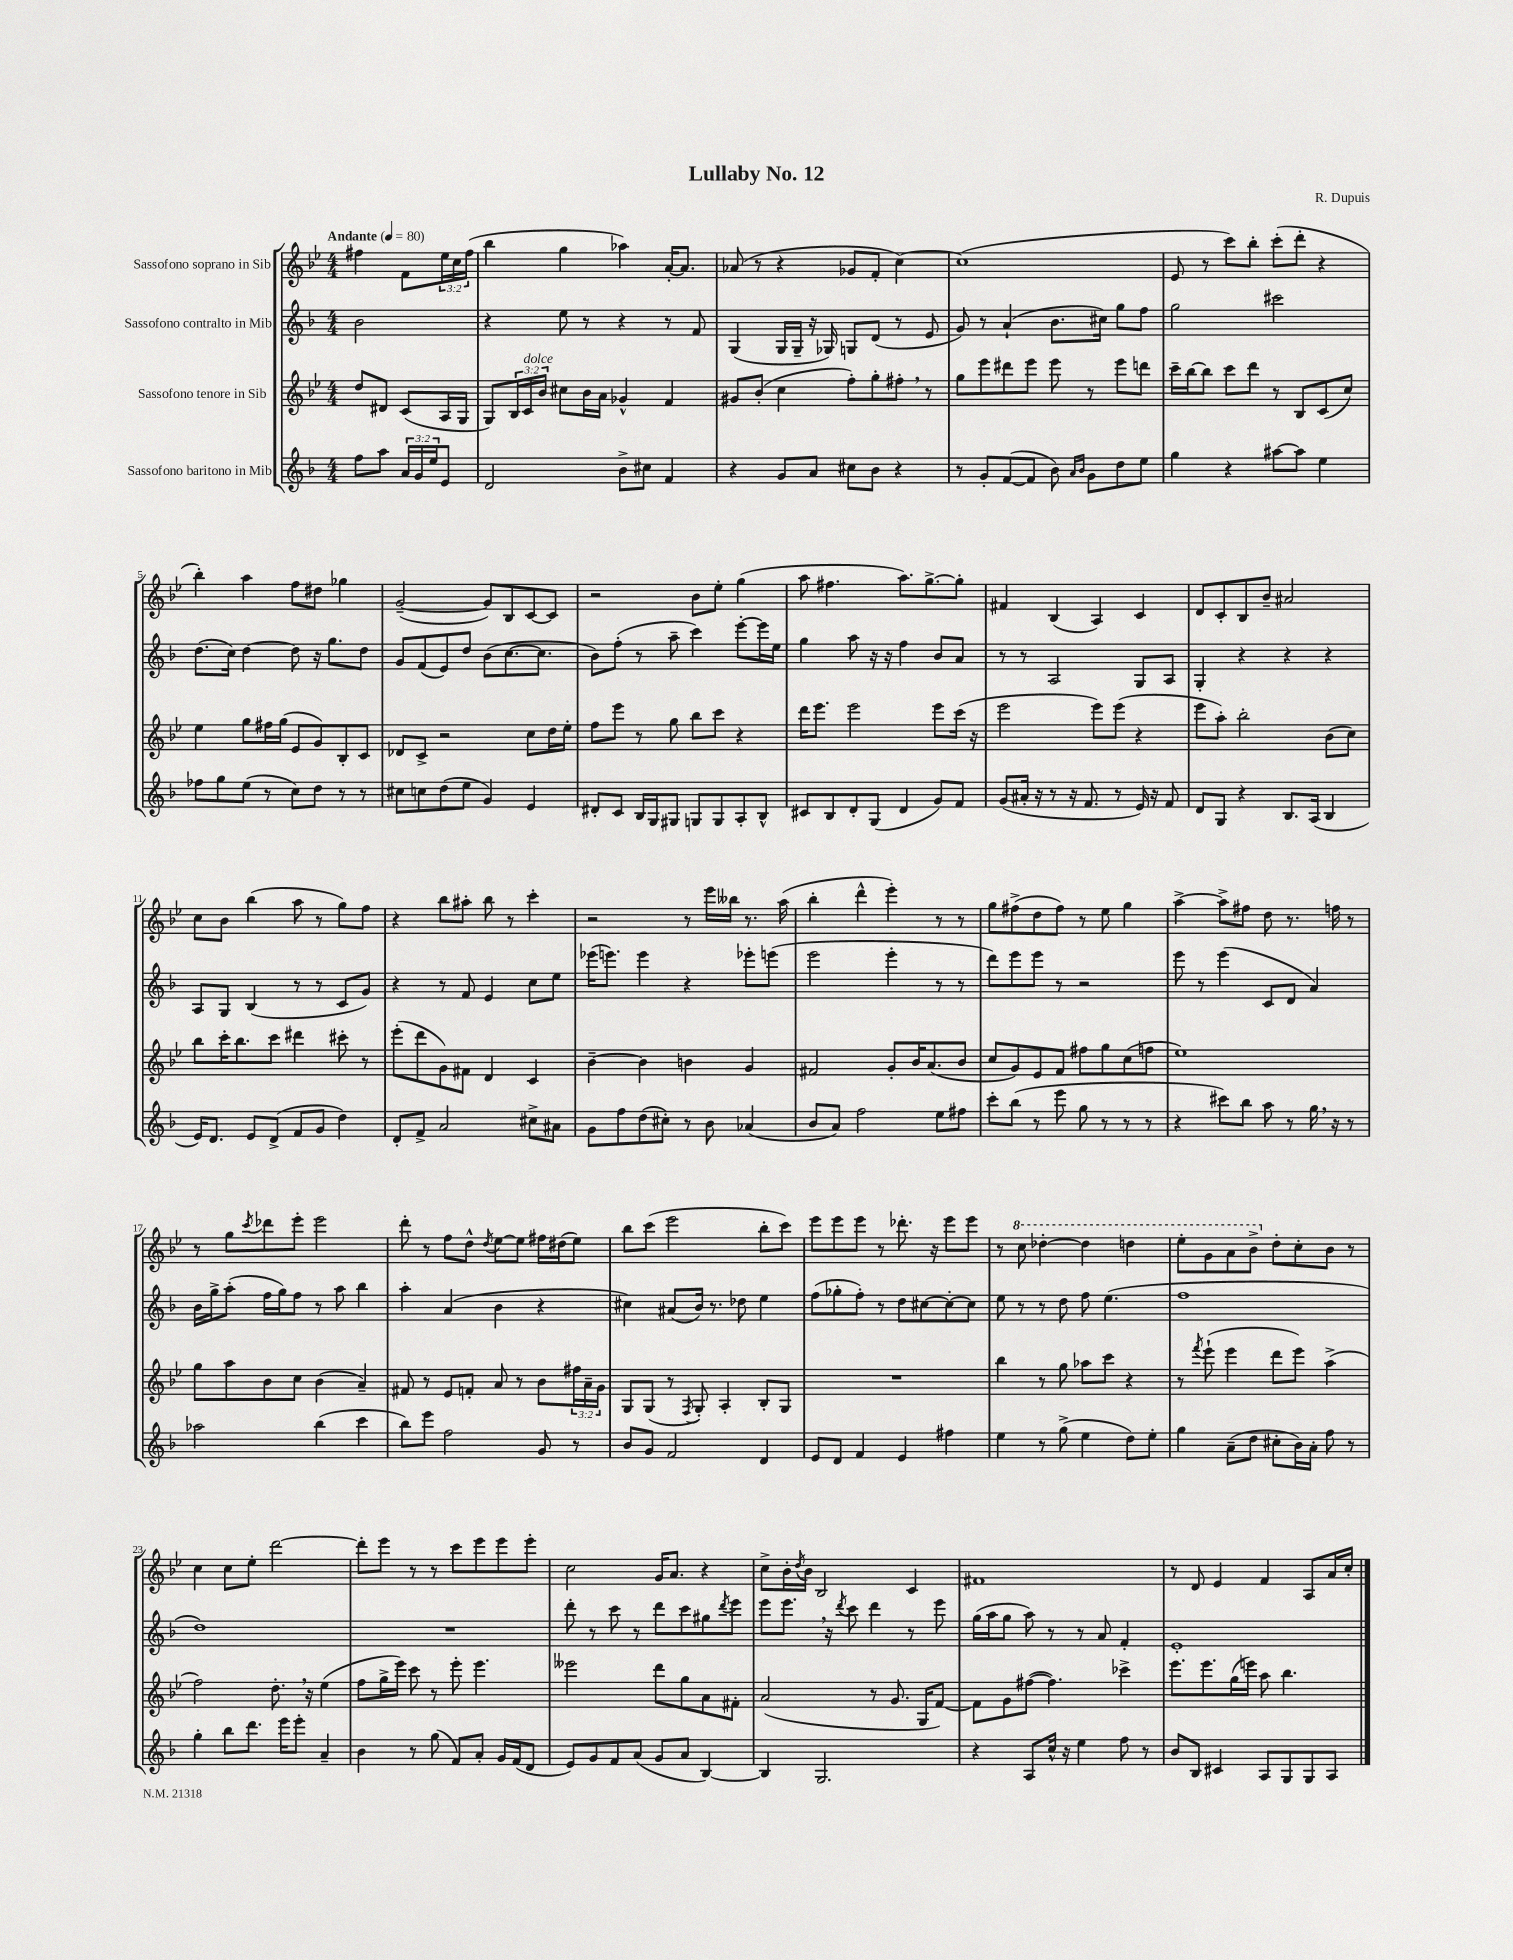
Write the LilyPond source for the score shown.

\header { title = "Lullaby No. 12" composer = "R. Dupuis" }
<<
\new StaffGroup <<
\new Staff = "s0" \with { instrumentName = "Sassofono soprano in Sib" } {
    \clef treble \key bes \major \numericTimeSignature \time 4/4 \override Staff.TupletNumber.text = #tuplet-number::calc-fraction-text \partial 2 \tempo "Andante" 4 = 80
    fis''4 f'8 \tuplet 3/2 { ees''16 c''16 fis''16( } |
    bes''4 g''4 aes''4) a'16~-. a'8. |
    aes'8( r8 r4 ges'8 f'8-. c''4~) |
    c''1( |
    ees'8 r8 c'''8) bes''8-. c'''8-.( d'''8-. r4 |
    bes''4-.) a''4 f''8 dis''8 ges''4 |
    g'2~--( g'8) bes8 c'8~ c'8 |
    r2 bes'8 ees''8-. g''4( |
    a''8 fis''4. a''8.) g''8.~-> g''8-. |
    fis'4 bes4( a4) c'4 |
    d'8 c'8-. bes8 bes'8-- ais'2 |
    c''8 bes'8 bes''4( a''8 r8 g''8) f''8 |
    r4 bes''8 ais''8-. bes''8 r8 c'''4-. |
    r2 r8 ees'''16 beses''16 r8. a''16( |
    bes''4-. d'''4-^ ees'''4-.) r8 r8 |
    g''8 fis''8->( d''8 fis''8) r8 ees''8 g''4 |
    a''4~-> a''8-> fis''8 d''8 r8. f''16 r8 |
    r8 g''8 \acciaccatura { c'''8 } des'''8 ees'''8-. ees'''2 |
    d'''8-. r8 f''8 d''8-^ \acciaccatura { d''8 } ees''8~ ees''8 fis''16 dis''16( ees''8) |
    bes''8 c'''8( ees'''2 bes''8-. c'''8) |
    ees'''8 ees'''8 ees'''8 r8 des'''8.-. r16 ees'''8 ees'''8 |
    r8 \ottava #1 c'''8 des'''4~-. des'''4 d'''4 |
    ees'''8-. g''8 a''8 bes''8-> \ottava #0 d''8-. c''8-. bes'8 r8 |
    c''4 c''8 ees''8-. d'''2~ |
    d'''8-. ees'''8 r8 r8 c'''8 ees'''8 ees'''8 ees'''8-. |
    c''2 g'16 a'8. r4 |
    c''8-> bes'16-. \acciaccatura { d''8 } bes'16 bes2 c'4 |
    fis'1 |
    r8 d'8 ees'4 f'4 a8 a'16 c''16-. \bar "|." |
}
\new Staff = "s1" \with { instrumentName = "Sassofono contralto in Mib" } {
    \clef treble \key f \major \numericTimeSignature \time 4/4 \partial 2
    bes'2 |
    r4 e''8 r8 r4 r8 f'8 |
    g4( g16 g16-- r16 ges16) g8 d'8( r8 e'8 |
    g'8) r8 a'4-!( bes'8. cis''16) g''8 f''8 |
    g''2 cis'''2 |
    d''8.( c''16) d''4~ d''8 r16 g''8. d''8 |
    g'8 f'8( e'8) d''8 bes'8( c''8.~ c''8. |
    bes'8) f''8-.( r8 a''8-- c'''4) e'''8~-. e'''16 e''16 |
    g''4 a''8 r16 r16 f''4 bes'8 a'8 |
    r8 r8 a2 g8 a8 |
    g4-. r4 r4 r4 |
    a8 g8 bes4( r8 r8 c'8 g'8) |
    r4 r8 f'8 e'4 c''8 e''8 |
    ees'''16( e'''8.) e'''4 r4 ees'''8-. e'''8( |
    e'''2 e'''4-. r8 r8 |
    d'''8) e'''8 e'''8 r8 r2 |
    e'''8 r8 e'''4( c'8 d'8 a'4) |
    bes'16 g''16-> a''8-.( f''16 g''16) f''8 r8 a''8 bes''4 |
    a''4-. a'4( bes'4 r4 |
    cis''4) ais'8( bes'16) r8. des''8 e''4 |
    f''8( ges''8-. f''8-.) r8 d''8 cis''8~ cis''8~-. cis''8 |
    e''8 r8 r8 d''8 f''8 e''4.( |
    f''1 |
    d''1) |
    R1 |
    d'''8-. r8 c'''8 r8 d'''8 c'''8 gis''8 \acciaccatura { d'''8 } e'''8 |
    e'''8 e'''8. \breathe r16 \acciaccatura { d'''8 } c'''8 d'''4 r8 e'''8 |
    g''16( a''16 g''8 a''8) r8 r8 a'8 f'4-. |
    e'1-. \bar "|." |
}
\new Staff = "s2" \with { instrumentName = "Sassofono tenore in Sib" } {
    \clef treble \key bes \major \numericTimeSignature \time 4/4 \override Staff.TupletNumber.text = #tuplet-number::calc-fraction-text \partial 2
    d''8 dis'8 c'8( a16 g16 |
    g8) \tuplet 3/2 { bes16 c'16^\markup { \italic "dolce" } bes'16 } cis''8 bes'16 a'16 ges'4-^ f'4 |
    gis'8 bes'8-.( c''4 f''8-.) g''8-. fis''8-. \breathe r8 |
    g''8 ees'''8 dis'''8 ees'''8 ees'''8 r8 ees'''8 d'''8 |
    c'''16-- bes''16~ bes''8 c'''8 d'''8 r8 bes8 c'8( c''8) |
    ees''4 g''8 fis''16 g''16( ees'8 g'8) bes8-. c'8 |
    des'8 c'8-> r2 c''8 d''16 ees''16-. |
    f''8 ees'''8 r8 g''8 bes''8 c'''8 r4 |
    d'''16 ees'''8. ees'''2 ees'''8 c'''16( r16 |
    ees'''2 ees'''8) ees'''8( r4 |
    ees'''8 a''8-.) bes''2-. bes'8( c''8) |
    bes''8 c'''16-. bes''8. c'''8 dis'''4 cis'''8-. r8 |
    ees'''8-.( d'''8 g'8) fis'8 d'4 c'4 |
    bes'4~-- bes'4 b'4 g'4 |
    fis'2 g'8-. bes'16 a'8.( bes'8 |
    c''8 g'8) ees'8 f'8 fis''8 g''8 c''8( f''8 |
    ees''1) |
    g''8 a''8 bes'8 c''8 bes'4( a'4--) |
    fis'8 r8 ees'8 f'8-. a'8 r8 bes'8 \tuplet 3/2 { fis''16 a'16-- g'16 } |
    g8 g8( r8 \acciaccatura { f8 } g8-.) a4-. bes8-. g8 |
    R1 |
    bes''4 r8 g''8 aes''8 c'''8 r4 |
    r8 \acciaccatura { f'''8 } ees'''8-!( ees'''4 d'''8 ees'''8) a''4->( |
    f''2) d''8.-. \breathe r16 ees''4( |
    f''8 g''16-> ees'''16) c'''8 r8 ees'''8-. ees'''4. |
    eeses'''2 d'''8 g''8 a'8 fis'8-. |
    a'2( r8 g'8. g16 f'8~) |
    f'8 g'8 fis''8~( fis''4.) ces'''4-> |
    ees'''8. ees'''8. g''16( e'''16) a''8 bes''4. \bar "|." |
}
\new Staff = "s3" \with { instrumentName = "Sassofono baritono in Mib" } {
    \clef treble \key f \major \numericTimeSignature \time 4/4 \override Staff.TupletNumber.text = #tuplet-number::calc-fraction-text \partial 2
    f''8 a''8 \tuplet 3/2 { a'16 g'16 e''16 } e'8 |
    d'2 bes'8-> cis''8 f'4 |
    r4 g'8 a'8 cis''8 bes'8 r4 |
    r8 g'8-. f'8~( f'8 bes'8) \grace { a'16 bes'16 } g'8 d''8 e''8 |
    g''4 r4 ais''8~ ais''8 e''4 |
    fes''8 g''8 e''8( r8 c''8) d''8 r8 r8 |
    cis''8 c''8 d''8( e''8 g'4) e'4 |
    dis'8-. c'8 bes16 g16 gis8 g8 g8 a8-. bes8-^ |
    cis'8 bes8 d'8-. g8( d'4 g'8) f'8 |
    g'8( ais'16-. r16 r8 r16 f'8. r8 e'16) r16 f'8 |
    d'8 g8 r4 bes8. a16( bes4 |
    e'16) d'8. e'8 d'8->( f'8 g'8 d''4) |
    d'8-. f'8-> a'2 cis''8-> ais'8 |
    g'8 f''8 d''8( cis''8-.) r8 bes'8 aes'4( |
    bes'8 a'8) f''2 e''8 fis''8 |
    c'''8-. bes''8( r8 e'''8 g''8 r8 r8 r8 |
    r4 cis'''8) bes''8 a''8 r8 g''16 \breathe r16 r8 |
    aes''2 bes''4( c'''4 |
    bes''8) e'''8 f''2 g'8 r8 |
    bes'8 g'8 f'2 d'4 |
    e'8 d'8 f'4 e'4 fis''4 |
    e''4 r8 g''8->( e''4 d''8) e''8-. |
    g''4 a'8--( d''8 cis''8-. bes'16) a'16-. f''8 r8 |
    g''4-. bes''8 d'''8. e'''16 e'''8-. a'4-- |
    bes'4 r8 g''8( f'8) a'8-. g'16 f'16( d'8 |
    e'8) g'8 f'8 a'8( g'8 a'8 bes4~) |
    bes4 g2. |
    r4 a8 c''16-^ r16 e''4 f''8 r8 |
    bes'8 bes8 cis'4 a8 g8 g8 a8 \bar "|." |
}
>>
>>
